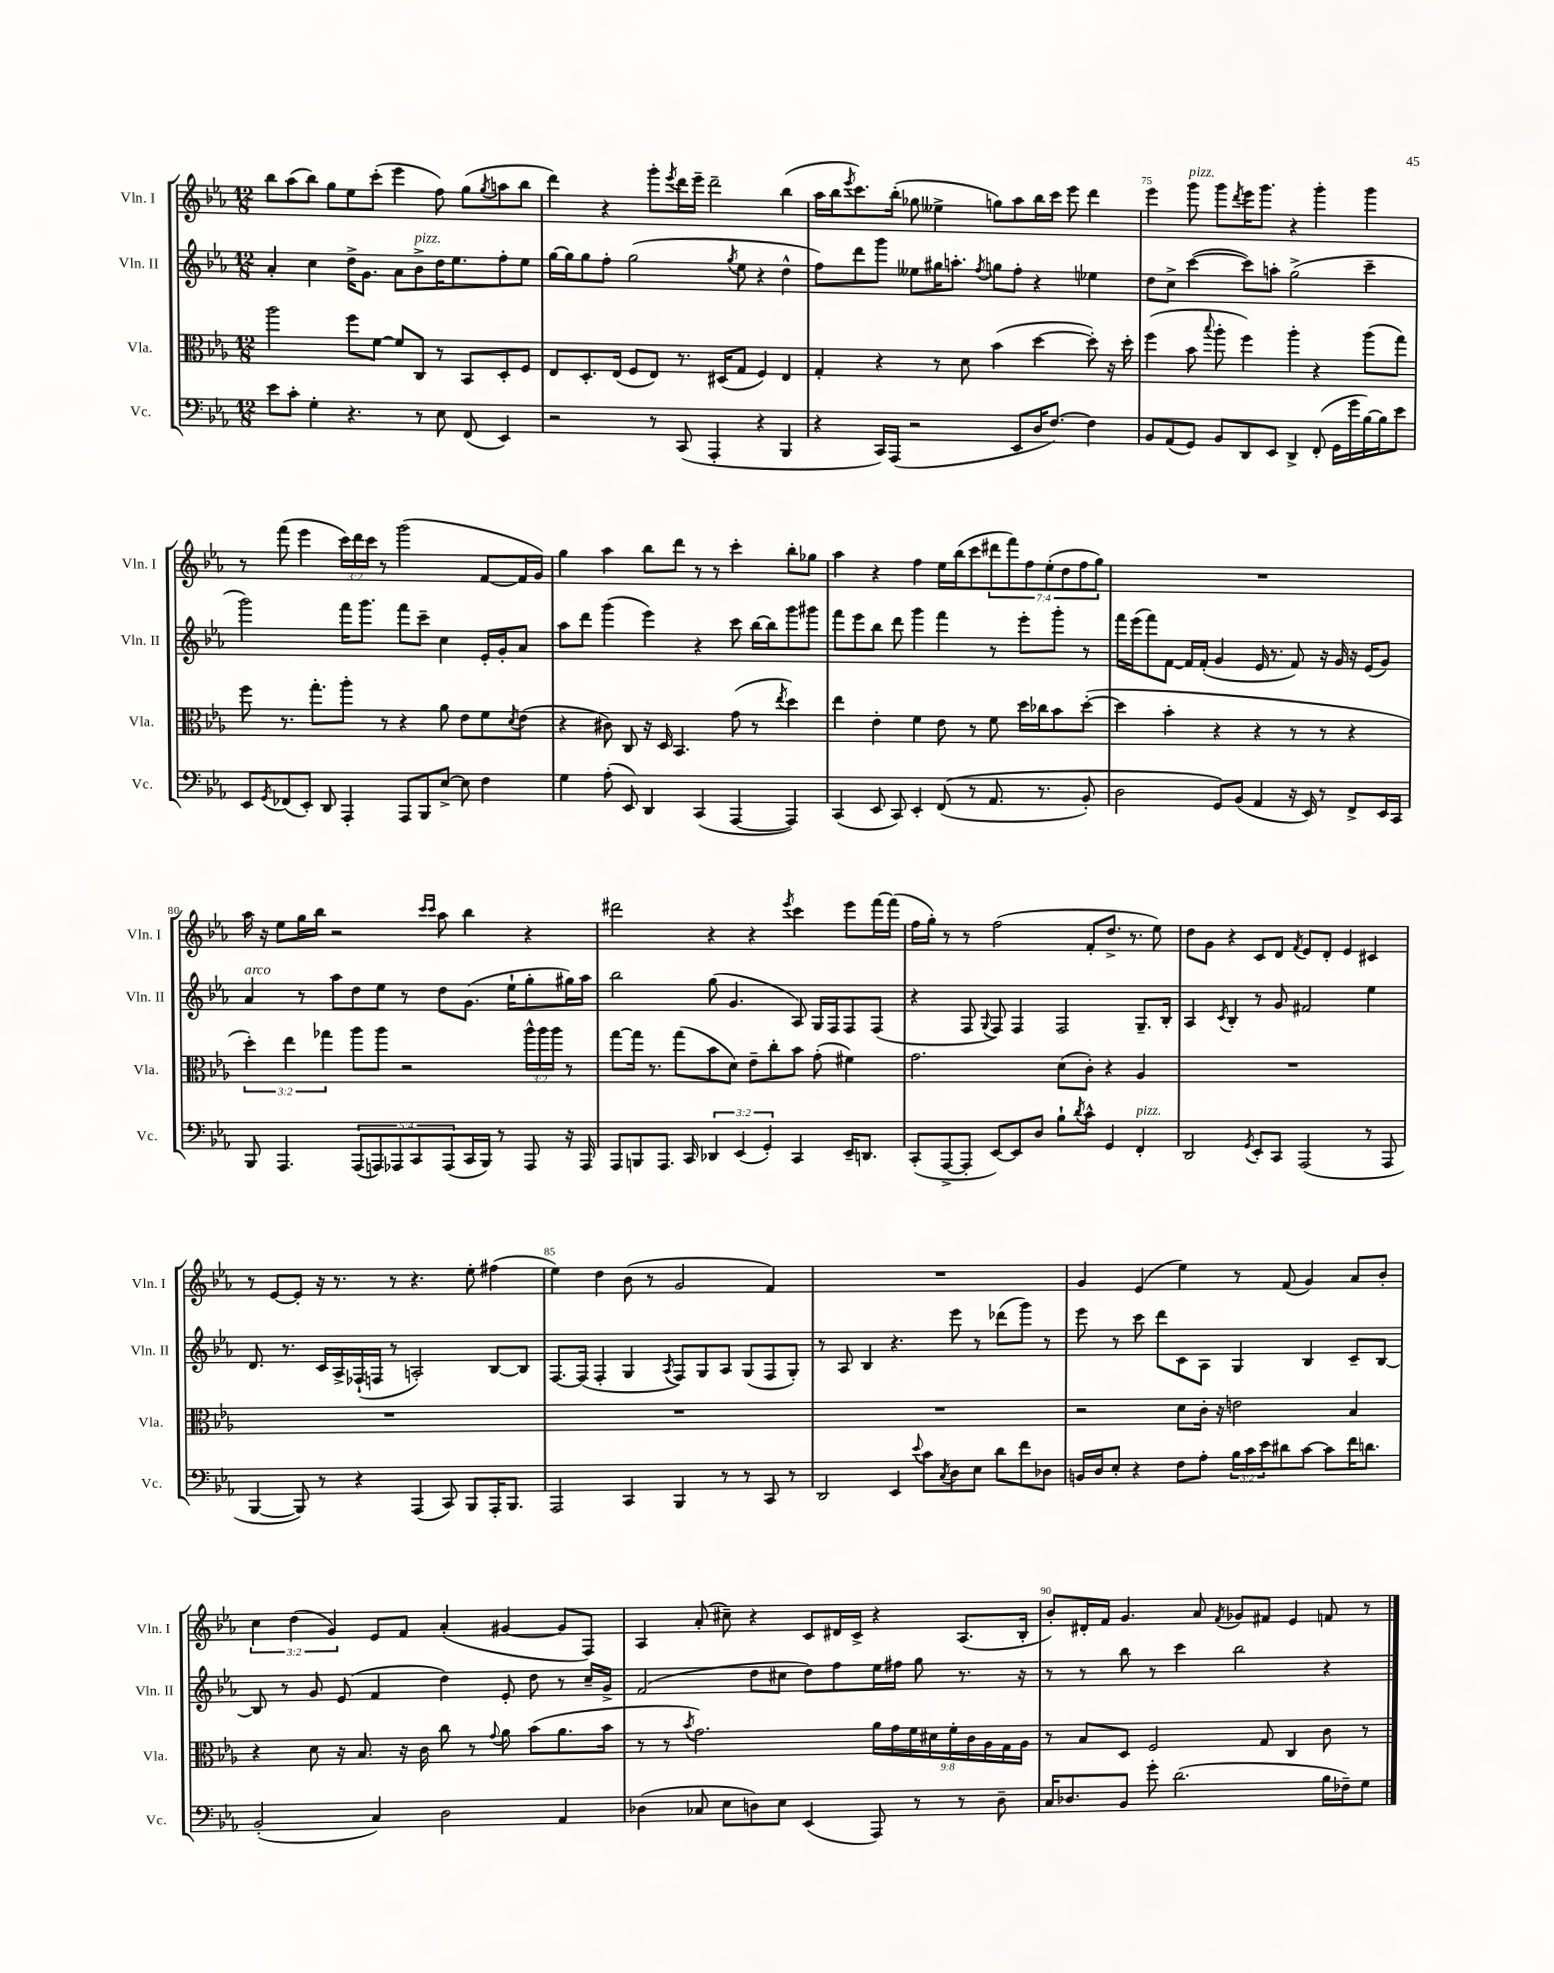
<<
\new StaffGroup <<
\new Staff = "s0" \with { instrumentName = "Vln. I" shortInstrumentName = "Vln. I" } {
    \clef treble \key ees \major \numericTimeSignature \time 12/8 \override Staff.TupletNumber.text = #tuplet-number::calc-fraction-text
    bes''8 aes''8( bes''8) g''8 ees''8 c'''8-.( ees'''4 f''8) g''8( \acciaccatura { g''8 } a''8 bes''8 |
    d'''4) r4 g'''8-. \acciaccatura { ees'''8 } d'''16 ees'''16-- d'''2-- bes''4( |
    aes''16 bes''16 \acciaccatura { ees'''8 } c'''8.) bes''16-.( ges''8 eeses''4-> g''8) aes''8 bes''16 c'''16 ees'''8 d'''4 |
    ees'''4 g'''8^\markup { \italic "pizz." } g'''8 \acciaccatura { d'''8 } ees'''16 g'''8. r4 g'''4-. g'''4 |
    r8 f'''8( ees'''4 \tuplet 3/2 { c'''16) d'''16 c'''16 } r8 g'''2( f'8~ f'16 g'16) |
    g''4 aes''4 bes''8 d'''8 r8 r8 c'''4-. bes''8-. ges''8 |
    aes''4 r4 f''4 ees''16 bes''16( c'''8 \tuplet 7/4 { dis'''8 f'''8) f''8 ees''8-.( d''8 f''8 g''8) } |
    R1. |
    aes''16 r16 ees''8 g''16 bes''16 r2 \grace { c'''16 c'''16 } aes''8 bes''4 r4 |
    dis'''2 r4 r4 \acciaccatura { ees'''8 } c'''4 ees'''8 f'''16~ f'''16( |
    f''16 g''16-.) r8 r8 f''2( f'8-. d''8.-> r8. ees''8) |
    d''8 g'8 r4 c'8 d'8 \acciaccatura { f'8 } ees'8 d'8-. ees'4 cis'4 |
    r8 ees'8~ ees'8-. r16 r8. r8 r4. ees''8-. fis''4( |
    ees''4) d''4 bes'8( r8 g'2 f'4) |
    R1. |
    g'4 ees'4( ees''4) r8 f'8( g'4) aes'8 bes'8-. |
    \tuplet 3/2 { c''4 d''4( g'4) } ees'8 f'8 aes'4-.( gis'4~ gis'8 f8) |
    aes4 aes'8-.( cis''8--) r4 c'8 dis'16 c'16-> r4 aes8.( bes16-. |
    bes'8-.) dis'16-. f'16 g'4. aes'8 \acciaccatura { f'8 } ges'8 fis'8 ees'4 f'8 r8 \bar "|." |
}
\new Staff = "s1" \with { instrumentName = "Vln. II" shortInstrumentName = "Vln. II" } {
    \clef treble \key ees \major \numericTimeSignature \time 12/8
    aes'4-. c''4 d''16-> g'8. aes'8 bes'8->^\markup { \italic "pizz." } d''16 ees''8. f''8-. ees''8 |
    g''16~ g''16 g''8 f''8-. g''2( \acciaccatura { g''8 } ees''8 r4 d''4-^ |
    f''8) d'''8 g'''8 eeses''8 gis''16 a''8.-. \acciaccatura { f''8 } g''8 f''8-. r4 ees''4 |
    d''8 c''8-> c'''4~( c'''8) a''8-. g''2->( c'''4-- |
    g'''2) f'''16 g'''8. f'''8 c'''8-- c''4 ees'16-. g'16-. aes'8 |
    aes''8 d'''8 g'''4( ees'''4) r4 c'''8 bes''16~ bes''16 g'''8 gis'''8 |
    f'''8 ees'''8 bes''8 d'''8 g'''4 f'''4 r8 ees'''8-. g'''8-. r8 |
    f'''16 ees'''16( f'''8) f'8~ f'16 f'16-.( g'4 ees'16 r8. f'8) r16 g'16 r16 ees'16( g'8) |
    aes'4^\markup { \italic "arco" } r8 aes''8 d''8 ees''8 r8 d''8 g'8.( ees''16-! g''8-. gis''16) aes''16 |
    bes''2 g''8( g'4. aes8) g16 f16 f8 f8( |
    r4 f8 \appoggiatura { g8 } f8) f4 f2 g8.-- bes16-. |
    aes4 \acciaccatura { c'8 } bes4-. r8 g'8 fis'2 ees''4 |
    d'8. r8. c'16 aes16-> fes16-!( f16 r8 a2-.) bes8~ bes8 |
    f8.~ f16( f4-. g4 \acciaccatura { aes8 } f8) g8 aes8 g8( f8 g8-.) |
    r8 aes8 bes4 r4. ees'''8 r8 des'''8( g'''8) r8 |
    ees'''8 r8 c'''8 d'''8 c'8 aes8 g4 bes4 c'8-- bes8~ |
    bes8 r8 g'8 ees'8( f'4 d''4) ees'8-. d''8 r8 c''16-- g'16-> |
    f'2( d''8 cis''8 d''8) f''8 ees''16 fis''16 g''8 r8. r16 |
    r8 r8 bes''8 r8 c'''4 bes''2 r4 \bar "|." |
}
\new Staff = "s2" \with { instrumentName = "Vla." shortInstrumentName = "Vla." } {
    \clef alto \key ees \major \numericTimeSignature \time 12/8 \override Staff.TupletNumber.text = #tuplet-number::calc-fraction-text
    aes''2 f''8 f'8~ f'8 c8 r8 bes,8 d8-. f8 |
    ees8 d8.-. ees16( f8 ees8) r8. dis16( g8 f4) ees4 |
    g4-. r4 r8 d'8 bes'4( d''4~ d''8-.) r16 d''16-. |
    f''4( bes'8 \appoggiatura { bes''8 } aes''8-. f''4) aes''4-. r4 aes''8( g''8) |
    f''8 r8. g''8.-. aes''8-. r8 r4 aes'8 ees'8 f'8 \acciaccatura { d'8 } ees'8( |
    r4 cis'8) c8 r16 d16 bes,4. g'8( r8 \acciaccatura { ees''8 } d''4) |
    ees''4 ees'4-. f'4 ees'8 r8 f'8 d''16 ces''16 bes'8 d''8~-.( |
    d''4 bes'4-. r4 r4 r8 r8 r4 |
    \tuplet 3/2 { d''4-.) ees''4 ges''4 } aes''8 aes''8 r2 \tuplet 3/2 { aes''16-^ aes''16 aes''16 } r8 |
    g''8~ g''16 r8. g''8( bes'8 d'8) ees'8-- c''8-. bes'8 g'8-.( fis'4) |
    g'2. d'8( c'8-.) r4 aes4 |
    R1. |
    R1. |
    R1. |
    R1. |
    r2 d'8 c'16-. r16 e'2 bes4 |
    r4 d'8 r16 bes8. r16 c'16 c''8 r8 \appoggiatura { g'8 } aes'8 bes'8( aes'8. bes'16 |
    r8 r8 \acciaccatura { bes'8 } g'2.) \tuplet 9/8 { aes'16 g'16 f'16 dis'16 f'16-. c'16 aes16 g16 aes16 } |
    r8 bes8 d8 f2 g8 c4 c'8 r8 \bar "|." |
}
\new Staff = "s3" \with { instrumentName = "Vc." shortInstrumentName = "Vc." } {
    \clef bass \key ees \major \numericTimeSignature \time 12/8 \override Staff.TupletNumber.text = #tuplet-number::calc-fraction-text
    ees'8 c'8-. g4-. r4. r8 ees8 f,8( ees,4) |
    r2 r8 c,8( aes,,4-. r4 bes,,4 |
    r4 c,16) aes,,16( r2 ees,8 d16 f8.~) f4 |
    bes,8 aes,8( g,8) bes,8 d,8 ees,8 d,4-> f,8-.( g,16 g'16 bes16~) bes16 ees'8 |
    ees,8 \acciaccatura { g,8 } fes,8( ees,8-.) d,8 aes,,4-. aes,,8 bes,,8 ees8~-> ees8 f4 |
    g4 aes8-.( ees,8) d,4 c,4( aes,,4~ aes,,4) |
    c,4( ees,8 c,8) ees,4-. f,8(\( r8 aes,8. r8. bes,8-.) |
    d2 g,8\) bes,8( aes,4 r16 ees,16) r8 f,8-> ees,16 c,16 |
    bes,,8 aes,,4. \tuplet 5/4 { aes,,8( a,,8) aes,,8 c,8 aes,,8( } c,16 bes,,16) r8 aes,,8 r16 aes,,16 |
    aes,,8 b,,8 aes,,8. c,16 \tuplet 3/2 { des,4 ees,4( g,4-.) } c,4 ees,16-- d,8. |
    c,8-.( aes,,8~-> aes,,8-. ees,8~) ees,8 d8 bes8-! \acciaccatura { d'8 } c'8-^ g,4 f,4-.^\markup { \italic "pizz." } |
    d,2 \acciaccatura { g,8 } ees,8-. c,8 aes,,2( r8 aes,,8 |
    bes,,4~ bes,,8) r8 r4 aes,,4( c,8) bes,,8 aes,,16-. bes,,8. |
    aes,,2 c,4 bes,,4 r8 r8 c,8 r8 |
    d,2 ees,4 \appoggiatura { ees'8 } c'8 \acciaccatura { c8 } d8 ees8 d'8 f'8 des8 |
    b,16 d16 ees8-. r4 f8 aes8-. \tuplet 3/2 { bes16 c'16 ees'16 } dis'8 c'8~ c'8 f'16 d'8. |
    bes,2-.( c4) d2 aes,4 |
    des4( ces8 ees8 d8) ees8 ees,4( aes,,8) r8 r8 d8-- |
    c16 des8. bes,8 g'8-. d'2.( bes16 fes16--) g8 \bar "|." |
}
>>
>>
\layout { \context { \Score currentBarNumber = #72 \override BarNumber.break-visibility = ##(#f #t #t) barNumberVisibility = #(every-nth-bar-number-visible 5) } }
